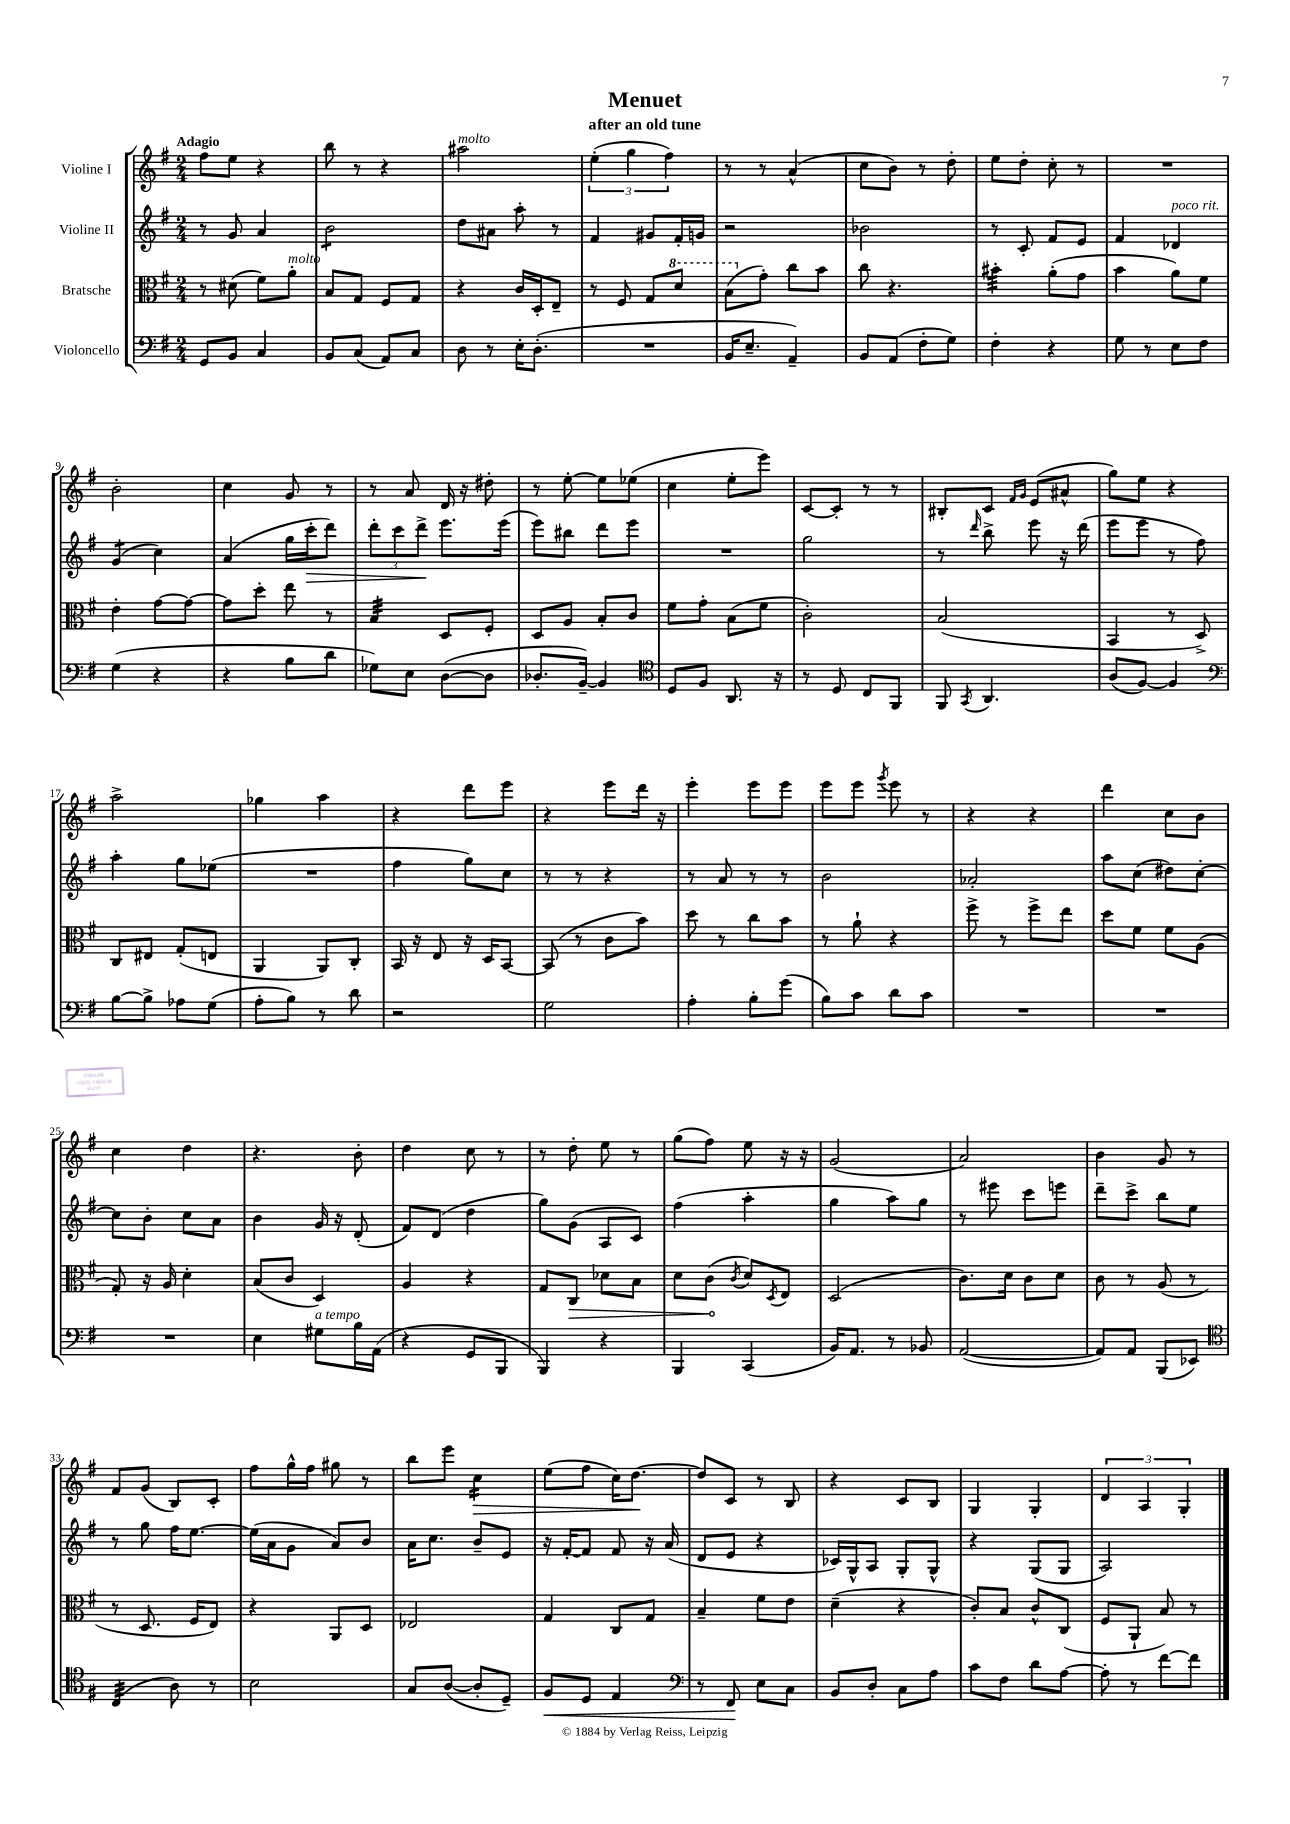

**kern	**kern	**kern	**kern
*staff4	*staff3	*staff2	*staff1
*clefF4	*clefC3	*clefG2	*clefG2
*k[f#]	*k[f#]	*k[f#]	*k[f#]
*M2/4	*M2/4	*M2/4	*M2/4
8GG/L	8r	8r	8ff#\L
8BB/J	(8d#\	8g/	8ee\J
4C/	8f#\L)	4a/	4r
.	8a'\J	.	.
=	=	=	=
8BB/L	8B/L	2b\	8bb\
(8C/J	8G/J	.	8r
8AA/L)	8F#/L	.	4r
8C/J	8G/J	.	.
=	=	=	=
8D\	4r	8dd\L	2aa#\
8r	.	8a#\J	.
16E'\LK	16c/LL	8aa'\	.
(8.D'\J	16D'/J	.	.
.	8E~/J	8r	.
=	=	=	=
2r	8r	4f#/	(6ee'\
.	8F#/	.	.
.	.	.	6gg\
.	8G/L	8g#/L	.
.	.	.	6ff#\)
.	8dd/J	16f#'/L	.
.	.	16g/JJ	.
=	=	=	=
16BB/LK	(8b\L	2r	8r
8.E~/J	.	.	.
.	8g'\J)	.	8r
4AA~/)	8cc\L	.	(4a^^/
.	8b\J	.	.
=	=	=	=
8BB/L	8cc\	2b-\	8cc\L
(8AA/J	4.r	.	8b\J)
8F#'\L	.	.	8r
8G\J)	.	.	8dd'\
=	=	=	=
4F#'\	4b#'\	8r	8ee\L
.	.	8c'/	8dd'\J
4r	(8a'\L	8f#/L	8cc'\
.	8g\J	8e/J	8r
=	=	=	=
8G\	4b\	4f#/	2r
8r	.	.	.
8E\L	8a\L)	4d-/	.
8F#\J	8f#\J	.	.
=	=	=	=
(4G\	4e'\	(4g/	2b'\
4r	[8g\L	4cc\)	.
.	8g\_J	.	.
=	=	=	=
4r	8g\]L	(4a/	4cc\
.	8dd'\J	.	.
8B\L	8ee\	16gg\LL	8g/
.	.	16ccc'\J	.
8d\J	8r	8ddd\J)	8r
=	=	=	=
8G-\L)	4B/	12ddd'\L	8r
.	.	12ccc\	.
8E\J	.	.	8a/
.	.	12ddd^\J	.
([8D\L	8D/L	8.eee\L	16d/
.	.	.	16r
8D\]J	8F#'/J	.	8dd#'\
.	.	(16eee\Jk	.
=	=	=	=
8.D-'/L	8D/L	8eee\L)	8r
.	8A/J	8bb#\J	[8ee'\
[16BB~/Jk)	.	.	.
4BB/]	8B'/L	8ddd\L	8ee\]L
.	8c/J	8eee\J	(8ee-\J
=	=	=	=
*clefC4	*	*	*
8D/L	8f#\L	2r	4cc\
8F#/J	8g'\J	.	.
8.AA/	(8B\L	.	8ee'\L
.	8f#\J	.	8eee\J)
16r	.	.	.
=	=	=	=
8r	2c'\)	2gg\	[8c/L
8D/	.	.	8c'/]J
8C/L	.	.	8r
8FF#/J	.	.	8r
=	=	=	=
8FF#/	(2B/	8r	8B#'/L
8qGG/	.	16qqddd/	.
4.AA/	.	8bb^\	8c/J
.	.	.	16qqf#/LL
.	.	.	16qqg/JJ
.	.	8eee\	(8e/L
.	.	16r	8a#^^/J
.	.	(16ddd\	.
=	=	=	=
(8A/L	4BB/	8eee\L	8gg\L)
[8F#/J)	.	8eee\J	8ee\J
4F#/]	8r	8r	4r
.	8D^/)	8ff#\)	.
=	=	=	=
*clefF4	*	*	*
[8B\L	8C/L	4aa'\	2aa^\
8B^\]J	8E#/J	.	.
8A-\L	(8G'/L	8gg\L	.
(8G\J	8E/J	(8ee-\J	.
=	=	=	=
8A'\L	4AA/	2r	4gg-\
8B\J)	.	.	.
8r	8AA/L)	.	4aa\
8d\	8C'/J	.	.
=	=	=	=
2r	16BB/	4ff#\	4r
.	16r	.	.
.	8E/	.	.
.	16r	8gg\L)	8ddd\L
.	16D/LK	.	.
.	[8BB/J	8cc\J	8eee\J
=	=	=	=
2G\	(8BB/]	8r	4r
.	8r	8r	.
.	8c\L	4r	8eee\L
.	8b\J)	.	16ddd\Jk
.	.	.	16r
=	=	=	=
4A'\	8dd\	8r	4eee'\
.	8r	8a/	.
8B'\L	8cc\L	8r	8eee\L
(8g\J	8b\J	8r	8eee\J
=	=	=	=
8B\L)	8r	2b\	8eee\L
8c\J	8a`\	.	8eee\J
.	.	.	8qggg/
8d\L	4r	.	8eee\
8c\J	.	.	8r
=	=	=	=
2r	8ff#^\	2a-'/	4r
.	8r	.	.
.	8ff#^\L	.	4r
.	8ee\J	.	.
=	=	=	=
2r	8dd\L	8aa\L	4ddd\
.	8f#\J	(8cc\J	.
.	8f#\L	8dd#\L)	8cc\L
.	(8A\J	[8cc'\J	8b\J
=	=	=	=
2r	8G'/)	8cc\]L	4cc\
.	16r	8b'\J	.
.	16A/	.	.
.	4d'\	8cc\L	4dd\
.	.	8a\J	.
=	=	=	=
4E\	(8B/L	4b\	4.r
.	8c/J	.	.
8G#\L	4D/)	16g/	.
.	.	16r	.
16B\L	.	(8d'/	8b'\
(16AA\JJ	.	.	.
=	=	=	=
4r	4A/	8f#/L)	4dd\
.	.	(8d/J	.
8GG/L	4r	4dd\	8cc\
8BBB/J	.	.	8r
=	=	=	=
4BBB/)	8G/L	8gg\L)	8r
.	8C/J	(8g\J	8dd'\
4r	8d-\L	8A/L	8ee\
.	8B\J	8c/J)	8r
=	=	=	=
4BBB/	8d\L	(4ff#\	(8gg\L
.	(8c\J	.	8ff#\J)
.	8qc/	.	.
(4CC/	8d/L)	4aa'\	8ee\
.	8qD/	.	.
.	8E/J	.	16r
.	.	.	16r
=	=	=	=
16BB/LK)	(2D/	4gg\	(2g/
8.AA/J	.	.	.
8r	.	8aa\L)	.
8BB-/	.	8gg\J	.
=	=	=	=
([2AA/	8.c\L)	8r	2a/)
.	.	8eee#\	.
.	16d\Jk	.	.
.	8c\L	8ccc\L	.
.	8d\J	8eee\J	.
=	=	=	=
8AA/]L)	8c\	8ddd~\L	4b\
8AA/J	8r	8ccc^\J	.
(8BBB/L	(8A/	8bb\L	8g/
8EE-/J)	8r	8ee\J	8r
=	=	=	=
*clefC4	*	*	*
(4C/	8r	8r	8f#/L
.	8.D/	8gg\	(8g/J
8A\)	.	16ff#\LK	8B/L)
.	16F#/LK	[8.ee\J	.
8r	8E/J)	.	8c'/J
=	=	=	=
2B\	4r	(16ee\]LL	8ff#\L
.	.	16a\J	.
.	.	8g\J	16gg^^\L
.	.	.	16ff#\JJ
.	8AA/L	8a/L)	8gg#\
.	8D/J	8b/J	8r
=	=	=	=
8G/L	2E-/	16a\LK	8bb\L
.	.	8.cc\J	.
([8A/J	.	.	8eee\J
8A'/]L	.	8b~/L	4cc\
8D~/J)	.	8e/J	.
=	=	=	=
8F#/L	4G/	16r	(8ee\L
.	.	[16f#'/LK	.
8D/J	.	8f#/]J	8ff#\J
4E/	8C/L	8f#/	16cc\LK)
.	.	.	[8.dd\J
.	8G/J	16r	.
.	.	(16a/	.
=	=	=	=
*clefF4	*	*	*
8r	4B~/	8d/L	8dd/]L
8FF#/	.	8e/J	8c/J
8E\L	8f#\L	4r	8r
8C\J	8e\J	.	8B/
=	=	=	=
8BB/L	(4d~\	16c-/LL)	4r
.	.	16G^^/J	.
8D'/J	.	8A/J	.
8C\L	4r	8G'/L	8c/L
8A\J	.	8G^^/J	8B/J
=	=	=	=
8c\L	8c'/L)	4r	4G/
8F#\J	8B/J	.	.
8d\L	8c^^/L	(8G/L	4G'/
[8A\J	(8C/J	8G/J	.
=	=	=	=
8A'\]	8F#/L	2A/)	6d/
8r	8AA`/J	.	.
.	.	.	6A/
[8f#\L	8B/)	.	.
.	.	.	6G'/
8f#\]J	8r	.	.
==	==	==	==
*-	*-	*-	*-
